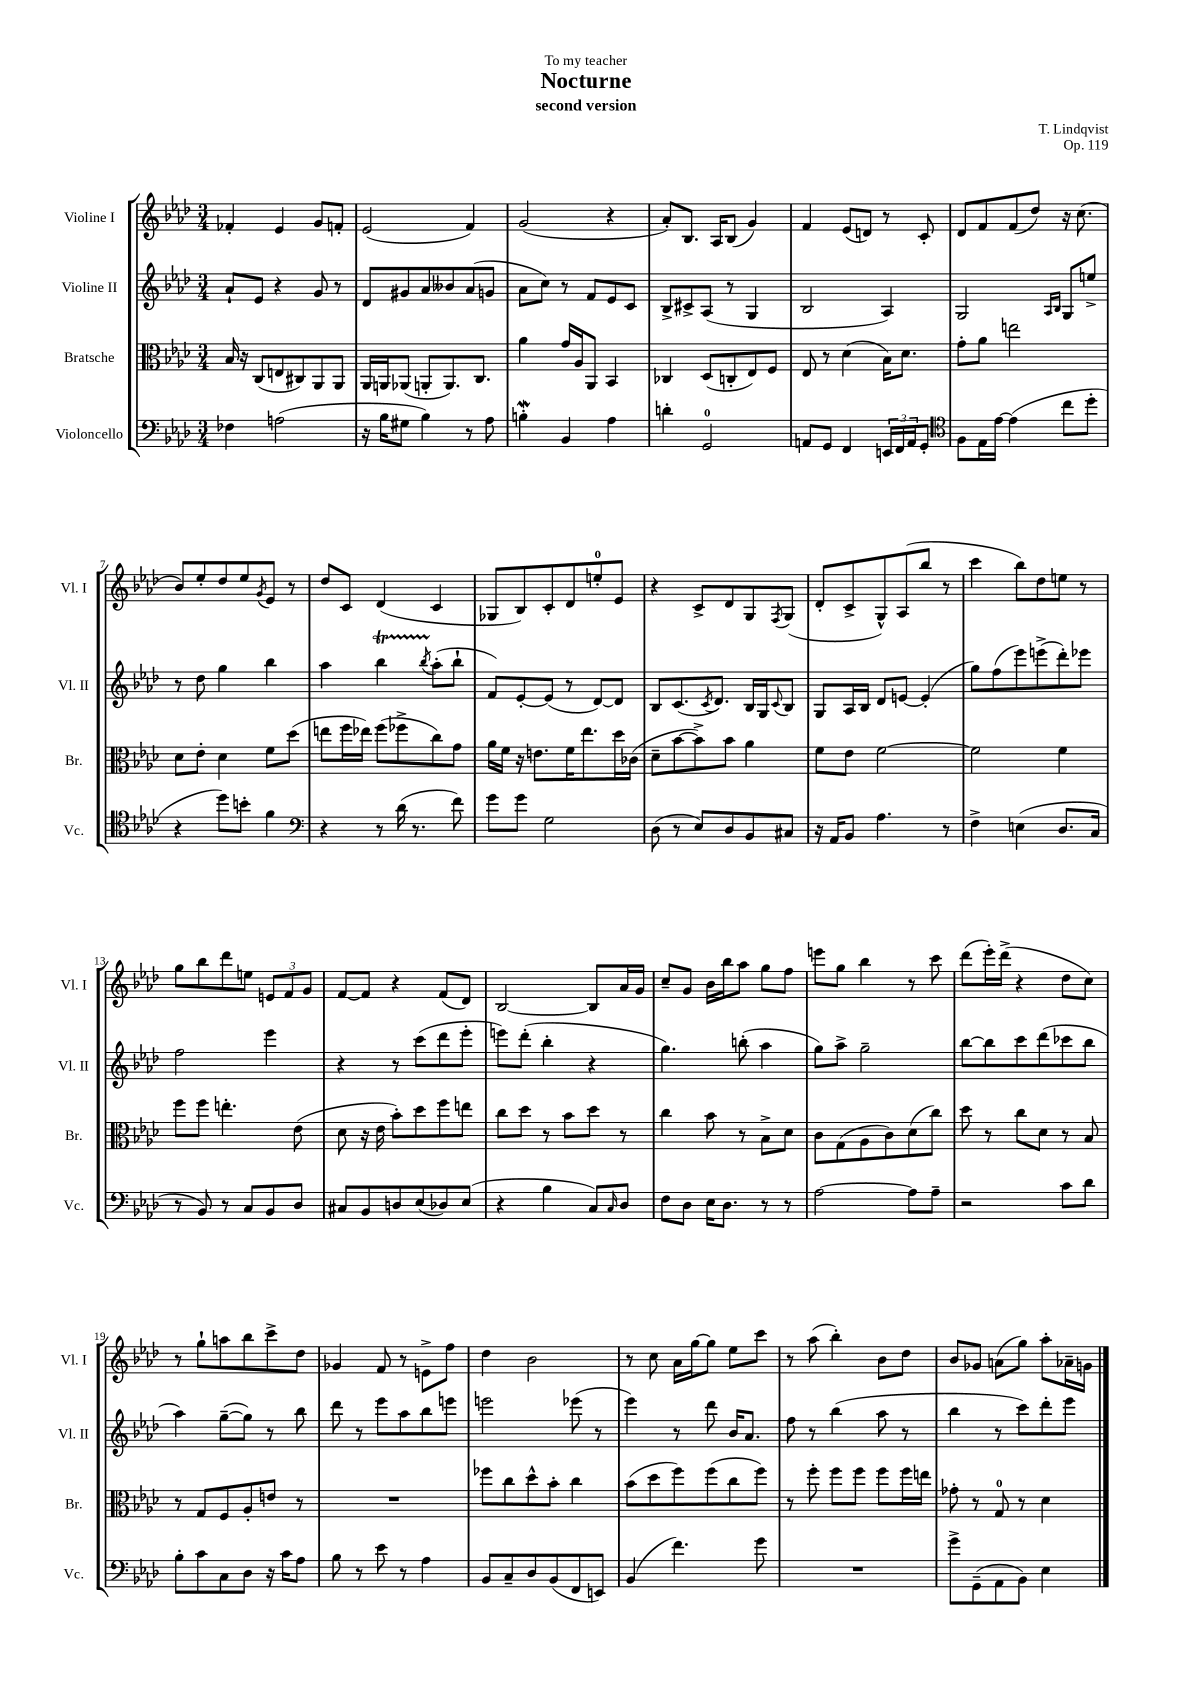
\header { title = "Nocturne" composer = "T. Lindqvist" subtitle = "second version" dedication = "To my teacher" opus = "Op. 119" }
<<
\new StaffGroup <<
\new Staff = "s0" \with { instrumentName = "Violine I" shortInstrumentName = "Vl. I" } {
    \clef treble \key aes \major \numericTimeSignature \time 3/4
    fes'4-. ees'4 g'8 f'8-. |
    ees'2( f'4) |
    g'2( r4 |
    aes'8-.) bes8. aes16 bes8( g'4) |
    f'4 ees'8( d'8) r8 c'8-. |
    des'8 f'8 f'8( des''8) r16 c''8.( |
    bes'8) ees''8-. des''8 ees''8 \acciaccatura { g'8 } ees'8 r8 |
    des''8 c'8 des'4( c'4 |
    ges8 bes8) c'8-. des'8 e''8-0-. ees'8 |
    r4 c'8-> des'8 g8 \acciaccatura { f8 } g8( |
    des'8-. c'8-> g8-^) aes8( bes''8 r8 |
    c'''4 bes''8) des''8 e''8 r8 |
    g''8 bes''8 des'''8 e''8 \tuplet 3/2 { e'8 f'8 g'8 } |
    f'8~ f'8 r4 f'8( des'8) |
    bes2~ bes8 aes'16 g'16 |
    c''8-- g'8 bes'16 bes''16 aes''8 g''8 f''8 |
    e'''8 g''8 bes''4 r8 c'''8 |
    des'''8( ees'''16-.) des'''16->( r4 des''8 c''8) |
    r8 g''8-! a''8 bes''8 c'''8-> des''8 |
    ges'4 f'8 r8 e'8-> f''8 |
    des''4 bes'2 |
    r8 c''8 aes'16 g''16~ g''8 ees''8 c'''8 |
    r8 aes''8( bes''4-.) bes'8 des''8 |
    bes'8 ges'8 a'8( g''8) aes''8-. aes'16-- g'16 \bar "|." |
}
\new Staff = "s1" \with { instrumentName = "Violine II" shortInstrumentName = "Vl. II" } {
    \clef treble \key aes \major \numericTimeSignature \time 3/4
    aes'8-! ees'8 r4 g'8 r8 |
    des'8 gis'8 aes'8 beses'8 aes'8( g'8 |
    aes'8 c''8) r8 f'8 ees'8 c'8 |
    bes8-> cis'8-> aes8( r8 g4 |
    bes2 aes4) |
    g2 \grace { aes16 bes16 } g8 e''8-> |
    r8 des''8 g''4 bes''4 |
    aes''4 bes''4\startTrillSpan \acciaccatura { bes''8 } aes''8-.\stopTrillSpan( bes''8-! |
    f'8) ees'8~-. ees'8( r8 des'8~) des'8 |
    bes8 c'8.( \acciaccatura { c'8 } des'8.) bes16 g16 \appoggiatura { c'8 } bes8 |
    g8 aes16 bes16 des'8 e'8~ e'4-.( |
    g''8) f''8( ees'''8) e'''8->( des'''8-.) ees'''8 |
    f''2 ees'''4 |
    r4 r8 c'''8( des'''8 ees'''8-. |
    e'''8) des'''8-.( bes''4-. r4 |
    g''4.) b''8-.( aes''4 |
    g''8) aes''8-> g''2-- |
    bes''8~ bes''8 c'''8 des'''8( ces'''8 bes''8 |
    aes''4) g''8~--( g''8) r8 bes''8 |
    des'''8 r8 ees'''8 aes''8 bes''8 e'''8 |
    e'''2 ees'''8( r8 |
    ees'''4) r8 des'''8 bes'16 aes'8. |
    f''8 r8 bes''4( aes''8 r8 |
    bes''4 r8 c'''8) des'''8-. ees'''8 \bar "|." |
}
\new Staff = "s2" \with { instrumentName = "Bratsche" shortInstrumentName = "Br." } {
    \clef alto \key aes \major \numericTimeSignature \time 3/4
    bes16 r16 c8( e8 cis8) aes,8 aes,8 |
    aes,16 a,16 aes,8( a,8-. a,8.) c8. |
    aes'4 g'16 aes16 aes,8 bes,4 |
    ces4 des8( c8-. ees8) f8 |
    ees8 r8 des'4( bes16) des'8. |
    g'8-. aes'8 e''2 |
    des'8 ees'8-. des'4 f'8 des''8( |
    e''8 f''16 ees''16) f''8( fes''8-> c''8) g'8 |
    aes'16 f'16 r16 e'8. f'16 ees''8. des''16 ces'16( |
    des'8-- bes'8~ bes'8->) bes'8 aes'4 |
    f'8 ees'8 f'2~ |
    f'2 f'4 |
    f''8 f''8 e''4.-. ees'8( |
    des'8 r16 ees'16 bes'8-.) des''8 f''8 e''8 |
    c''8 des''8 r8 bes'8 des''8 r8 |
    c''4 bes'8 r8 bes8-> des'8 |
    c'8 g8( aes8 c'8) des'8( c''8) |
    des''8 r8 c''8 des'8 r8 bes8 |
    r8 g8 f8 aes8-. e'8 r8 |
    R2. |
    fes''8 c''8 des''8-^ bes'8-. c''4 |
    bes'8( des''8 f''8) f''8( c''8 f''8) |
    r8 f''8-. f''8 f''8 f''8 f''16 e''16 |
    ges'8-. r8 g8-0 r8 des'4 \bar "|." |
}
\new Staff = "s3" \with { instrumentName = "Violoncello" shortInstrumentName = "Vc." } {
    \clef bass \key aes \major \numericTimeSignature \time 3/4
    fes4 a2( |
    r16 bes16 gis8 bes4) r8 aes8 |
    b4-.\mordent bes,4 aes4 |
    d'4-. g,2-0 |
    a,8 g,8 f,4 \tuplet 3/2 { e,16 f,16 a,16 } g,8-. |
    \clef tenor f8 ees16 ees'16~ ees'4( c''8 des''8-. |
    r4 des''8) b'8-. f'4 |
    \clef bass r4 r8 des'16( r8. f'8) |
    g'8 g'8 g2 |
    des8( r8 ees8) des8 bes,8 cis8 |
    r16 aes,16 bes,8 aes4. r8 |
    f4-> e4( des8. c16 |
    r8 bes,8) r8 c8 bes,8 des8 |
    cis8 bes,8 d8 ees8( des8) ees8( |
    r4 bes4 c8) \grace { c16 } des8 |
    f8 des8 ees16 des8. r8 r8 |
    aes2~ aes8 aes8-- |
    r2 c'8 des'8 |
    bes8-. c'8 c8 des8 r16 c'16 aes8 |
    bes8 r8 ees'8 r8 aes4 |
    bes,8 c8-- des8 bes,8( f,8 e,8) |
    bes,4( f'4.) g'8 |
    R2. |
    g'8-> g,8--( aes,8 bes,8) ees4 \bar "|." |
}
>>
>>
